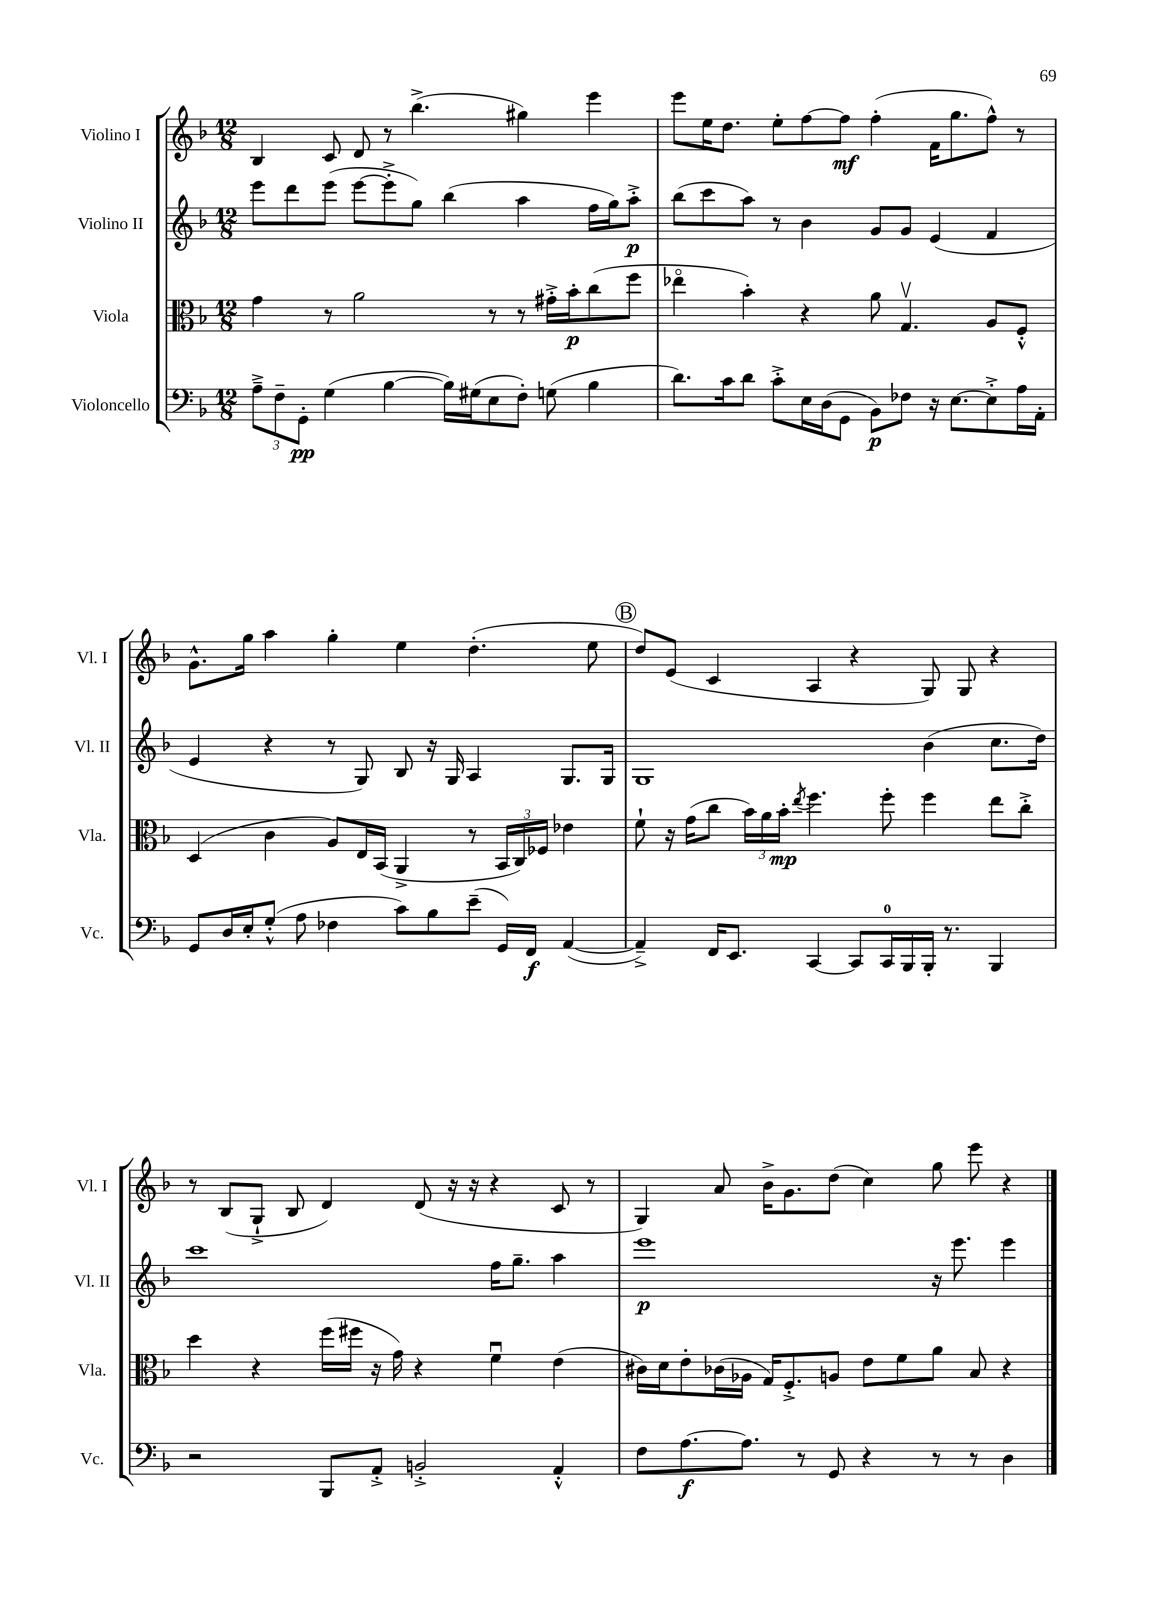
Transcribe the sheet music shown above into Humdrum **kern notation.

**kern	**kern	**kern	**kern
*staff4	*staff3	*staff2	*staff1
*clefF4	*clefC3	*clefG2	*clefG2
*k[b-]	*k[b-]	*k[b-]	*k[b-]
*M12/8	*M12/8	*M12/8	*M12/8
12A~^\L	4g\	8eee\L	4B-/
12F~\	.	.	.
.	.	8ddd\	.
12GG'\J	.	.	.
(4G\	8r	(8eee\J	8c/
.	2a\	[8eee\L	8d/
[4B-\	.	8eee'^\]	8r
.	.	8gg\J)	(4.bb-^\
16B-\]LL)	.	(4bb-\	.
(16G#\J	.	.	.
8E\	8r	.	.
8F'\J)	8r	4aa\	4gg#\)
(8G\	16g#'^\LL	.	.
.	16b-'\J	.	.
4B-\	(8cc\	16ff\LL	4eee\
.	.	16gg\J)	.
.	8ff\J	8aa'^\J	.
=	=	=	=
8.d\L)	4ee-o\	(8bb-\L	8eee\L
.	.	8ccc\	16ee\K
16c\k	.	.	8.dd\J
8d\J	4b-'\)	8aa\J)	.
8c'^\L	.	8r	8ee'\L
16E\L	4r	4b-\	[8ff\
(16D\J	.	.	.
8GG\J	.	.	8ff\]J
8BB-\L)	8a\	8g/L	(4ff'\
8F-\J	4.Gv/	8g/J	.
16r	.	(4e/	16f\LK
[8.E\L	.	.	8.gg\
8E'^\]	8A/L	4f/	8ff^^\J)
16A\L	8F'^^/J	.	8r
16AA'\JJ	.	.	.
=	=	=	=
8GG/L	(4D/	4e/	8.g^^\L
16D/L	.	.	.
16E'/J	.	.	16gg\Jk
(8G'^^/J	4c\	4r	4aa\
8A\	.	.	.
4F-\	8A/L)	8r	4gg'\
.	16E/L	8G/)	.
.	(16BB-/JJ	.	.
8c\L)	4AA^/	8B-/	4ee\
8B-\	.	16r	.
.	.	16G/	.
(8e~\J	8r	4A/	(4.dd'\
16GG/LL)	24BB-/LL	.	.
.	24C/)	.	.
16FF/JJ	.	.	.
.	24F-/JJ	.	.
([4AA/	4e-\	8.G/L	.
.	.	.	8ee\
.	.	16G/Jk	.
=	=	=	=
4AA~^/])	8f`\	1G	8dd/L)
.	16r	.	(8e/J
.	(16g\LK	.	.
16FF/LK	8cc\J	.	4c/
8.EE/J	.	.	.
.	24b-\LL)	.	.
.	24a\	.	.
.	24b-'\JJ	.	.
.	8qee/	.	.
[4CC/	4.ff\	.	4A/
8CC/]L	.	.	4r
16CC/L	8ff'\	.	.
16BBB-/	.	.	.
16BBB-'/JJ	4ff\	(4b-\	8G/)
8.r	.	.	.
.	.	.	8G/
4BBB-/	8ee\L	8.cc\L	4r
.	8cc'^\J	.	.
.	.	16dd\Jk)	.
=	=	=	=
2r	4dd\	1ccc	8r
.	.	.	(8B-/L
.	4r	.	8G`^/J
.	.	.	8B-/
8BBB-/L	(16ff\LL	.	4d/)
.	16ff#\JJ	.	.
8AA'^/J	16r	.	.
.	16g\)	.	.
2BB'^/	4r	.	(8d/
.	.	.	16r
.	.	.	16r
.	4fu\	16ff\LK	4r
.	.	8.gg~\J	.
4AA'^^/	(4e\	4aa\	8c/
.	.	.	8r
=	=	=	=
8F\L	16c#\LL)	1eee	4G/)
.	16d\J	.	.
[8.A\	8e'\	.	.
.	(16c-\L	.	8a/
8.A\]J	16A-\JJ	.	.
.	16G/LK)	.	16b-^\LK
.	8.F'^/	.	8.g\
8r	.	.	.
8GG/	8A/J	.	(8dd\J
4r	8e\L	.	4cc\)
.	8f\	.	.
8r	8a\J	16r	8gg\
.	.	8.eee\	.
8r	8B-/	.	8eee\
4D\	4r	4eee\	4r
==	==	==	==
*-	*-	*-	*-
